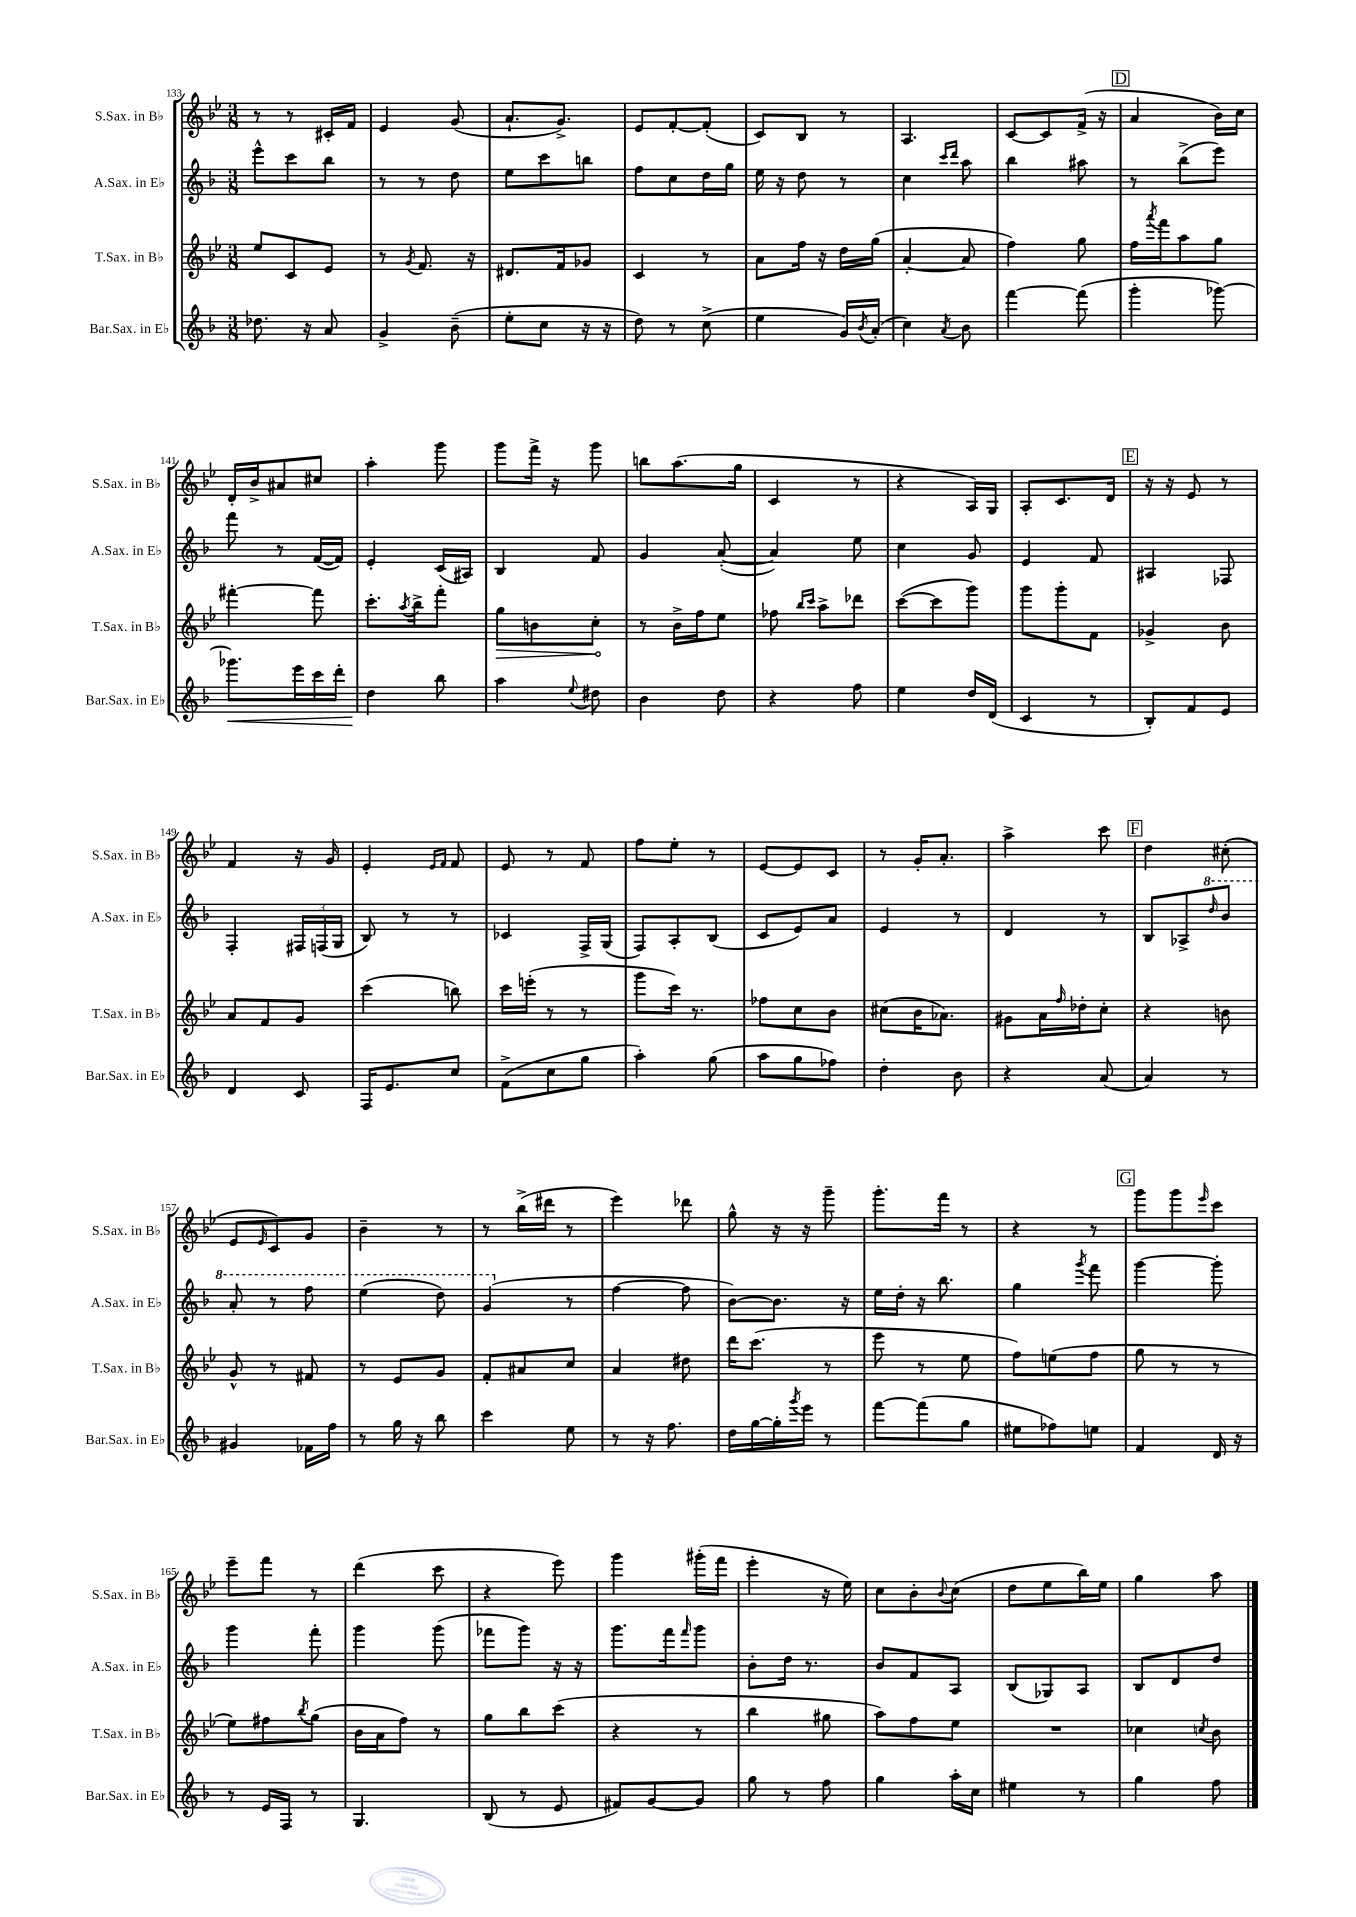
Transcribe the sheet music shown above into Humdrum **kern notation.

**kern	**kern	**kern	**kern
*staff4	*staff3	*staff2	*staff1
*clefG2	*clefG2	*clefG2	*clefG2
*k[b-]	*k[b-e-]	*k[b-]	*k[b-e-]
*M3/8	*M3/8	*M3/8	*M3/8
8.dd-\	8ee-/L	8eee^^\L	8r
.	8c/	8ccc\	8r
16r	.	.	.
8a/	8e-/J	8bb-\J	16c#'/LL
.	.	.	16f/JJ
=	=	=	=
4g^/	8r	8r	4e-/
.	8qg/	.	.
.	8.f/	8r	.
(8b-~\	.	8dd\	(8g/
.	16r	.	.
=	=	=	=
8ee'\L	8.d#/L	8ee\L	8.a`/L
8cc\J	.	8ccc\	.
.	16f/k	.	8.g^/J)
16r	8g-/J	8bb\J	.
16r	.	.	.
=	=	=	=
8dd\)	4c/	8ff\L	8e-/L
8r	.	8cc\	[8f'/
(8cc^\	8r	16dd\L	(8f'/]J
.	.	16gg\JJ	.
=	=	=	=
4ee\	8a\L	16ee\	8c/L)
.	.	16r	.
.	16ff\Jk	8dd\	8B-/J
.	16r	.	.
16g/LL)	16dd\LL	8r	8r
8qb-/	.	.	.
(16a'/JJ	(16gg\JJ	.	.
=	=	=	=
4cc\)	[4a'/	4cc\	4.A/
.	.	16qqccc/LL	.
8qa/	.	16qqddd/JJ	.
8b-\	8a/]	8aa\	.
=	=	=	=
[4fff\	4ff\)	4bb-\	[8c/L
.	.	.	8c/]
(8fff\]	8gg\	8aa#\	(16f^/Jk
.	.	.	16r
=	=	=	=
4ggg'\	16ff\LL	8r	4a/
.	8qaaa/	.	.
.	16fff\J	.	.
.	8aa\	(8bb-^\L	.
[8ggg-\)	8gg\J	8eee\J)	16b-\LL)
.	.	.	16cc\JJ
=	=	=	=
8.ggg-\]L	[4fff#'\	8fff\	16d'/LL
.	.	.	16b-^/J
.	.	8r	8a#/
16eee\L	.	.	.
16ccc\	8fff#\]	([16f/LL	8cc#/J
16ddd'\JJ	.	16f/]JJ)	.
=	=	=	=
4dd\	8.ccc'\L	4e'/	4aa'\
.	8qaa/	.	.
.	16bb-^\k	.	.
8bb-\	8fff'\J	(16c/LL	8ggg\
.	.	16A#/JJ)	.
=	=	=	=
4aa\	8gg\L	4B-/	8ggg\L
.	8b\	.	16fff^\Jk
.	.	.	16r
8qqee/	.	.	.
8dd#\	8cc'\J	8f/	8ggg\
=	=	=	=
4b-\	8r	4g/	8bb\L
.	16b-^\LL	.	(8.aa\
.	16ff\J	.	.
8dd\	8ee-\J	([8a'/	.
.	.	.	16gg\Jk
=	=	=	=
4r	8ff-\	4a/])	4c/
.	16qqbb-/LL	.	.
.	16qqccc/JJ	.	.
.	8aa^\L	.	.
8ff\	8ddd-\J	8ee\	8r
=	=	=	=
4ee\	([8ccc\L	4cc\	4r
.	8ccc\]	.	.
16dd/LL	8ggg\J)	8g/	16A/LL)
(16d/JJ	.	.	16G/JJ
=	=	=	=
4c/	8ggg\L	4e/	8A'/L
.	8ggg'\	.	8.c/
8r	8f\J	8f/	.
.	.	.	16d/Jk
=	=	=	=
8B-'/L)	4g-^/	4A#/	16r
.	.	.	16r
8f/	.	.	8e-/
8e/J	8b-\	8F-/	8r
=	=	=	=
4d/	8a/L	4F'/	4f/
.	8f/	.	.
8c/	8g/J	24F#/LL	16r
.	.	(24F/	.
.	.	.	16g/
.	.	24G/JJ	.
=	=	=	=
16F/LK	(4ccc\	8B-/)	4e-'/
8.e/	.	.	.
.	.	8r	.
.	.	.	16qqe-/LL
.	.	.	16qqf/JJ
8cc/J	8bb\)	8r	8f/
=	=	=	=
(8f^\L	16ccc\LL	4c-/	8e-/
.	(16eee'\JJ	.	.
8cc\	8r	.	8r
8gg\J	8r	16F^/LL	8f/
.	.	(16G/JJ	.
=	=	=	=
4aa'\)	8ggg\L	8F/L)	8ff\L
.	16ccc\Jk)	8A'/	8ee-'\J
.	8.r	.	.
(8gg\	.	(8B-/J	8r
=	=	=	=
8aa\L	8ff-\L	8c/L	[8e-/L
8gg\	8cc\	8e/)	8e-/]
8ff-\J)	8b-\J	8a/J	8c/J
=	=	=	=
4dd'\	(8cc#\L	4e/	8r
.	16b-\K	.	16g'/LK
.	8.a-\J)	.	8.a'/J
8b-\	.	8r	.
=	=	=	=
4r	8g#\L	4d/	4aa^\
.	16a\L	.	.
.	16qqff/	.	.
.	16dd-'\J	.	.
(8a/	8cc'\J	8r	8ccc\
=	=	=	=
4a/)	4r	8B-/L	4dd\
.	.	8A-^/	.
.	.	16qqddd/	.
8r	8b\	8bb-/J	(8cc#'\
=	=	=	=
4g#/	8g^^/	8aa'/	8e-/L
.	.	.	16qqe-/
.	8r	8r	8c/)
16f-\LL	8f#/	8fff\	8g/J
16ff\JJ	.	.	.
=	=	=	=
8r	8r	(4eee\	4b-~\
16gg\	8e-/L	.	.
16r	.	.	.
8bb-\	8g/J	8ddd\)	8r
=	=	=	=
4ccc\	8f'/L	(4gg/	8r
.	8a#/	.	(16bb-^\LL
.	.	.	16ddd#\JJ
8ee\	8cc/J	8r	8r
=	=	=	=
8r	4a/	[4ff\	4eee-\)
16r	.	.	.
8.ff\	.	.	.
.	8dd#\	8ff\]	8ddd-\
=	=	=	=
16dd\LL	16ddd\LK	[8b-\L)	8gg^^\
[16gg\	(8.ccc\J	.	.
16gg'\]	.	8.b-\]J	16r
8qggg/	.	.	.
16eee\JJ	.	.	16r
8r	8r	.	8ggg~\
.	.	16r	.
=	=	=	=
[8fff\L	8eee-\	16ee\LL	8.ggg'\L
.	.	16dd'\JJ	.
(8fff\]	8r	16r	.
.	.	8.bb-\	16fff\Jk
8gg\J	8ee-\	.	8r
=	=	=	=
8ee#\L	8ff\L)	4gg\	4r
8ff-\)	(8ee\	.	.
.	.	8qggg/	.
8ee\J	8ff\J	8fff\	8r
=	=	=	=
4f/	8gg\	[4ggg\	8ggg\L
.	8r	.	8ggg\
.	.	.	16qqeee-/
16d/	8r	8ggg'\]	8ccc\J
16r	.	.	.
=	=	=	=
8r	8ee-\L)	4ggg\	8eee-~\L
16e/LL	8ff#\	.	8fff\J
16F/JJ	.	.	.
.	8qbb-/	.	.
8r	(8gg\J	8fff'\	8r
=	=	=	=
4.G/	16b-\LL	4ggg\	(4ddd\
.	16a\J	.	.
.	8ff\J)	.	.
.	8r	(8ggg\	8ccc\
=	=	=	=
(8B-/	8gg\L	8fff-\L	4r
8r	8bb-\	8ggg\J)	.
8e/	(8ccc\J	16r	8eee-\)
.	.	16r	.
=	=	=	=
8f#/L)	4r	8.ggg\L	4ggg\
[8g/	.	.	.
.	.	16fff\k	.
.	.	16qqfff/	.
8g/]J	8r	8ggg\J	(16ggg#'\LL
.	.	.	16fff\JJ
=	=	=	=
8gg\	4bb-\	8b-'\L	4eee-'\
8r	.	16dd\Jk	.
.	.	8.r	.
8ff\	8gg#\	.	16r
.	.	.	16ee-\)
=	=	=	=
4gg\	8aa\L)	8b-/L	8cc\L
.	8ff\	8f/	8b-'\
.	.	.	8qqb-/
16aa'\LL	8ee-\J	8A/J	(8cc\J
16cc\JJ	.	.	.
=	=	=	=
4ee#\	4.r	(8B-/L	8dd\L
.	.	8G-/)	8ee-\
8r	.	8A/J	16bb-\L)
.	.	.	16ee-\JJ
=	=	=	=
4gg\	4cc-\	8B-/L	4gg\
.	.	8d/	.
.	8qcc/	.	.
8ff\	8b-\	8dd/J	8aa\
==	==	==	==
*-	*-	*-	*-
